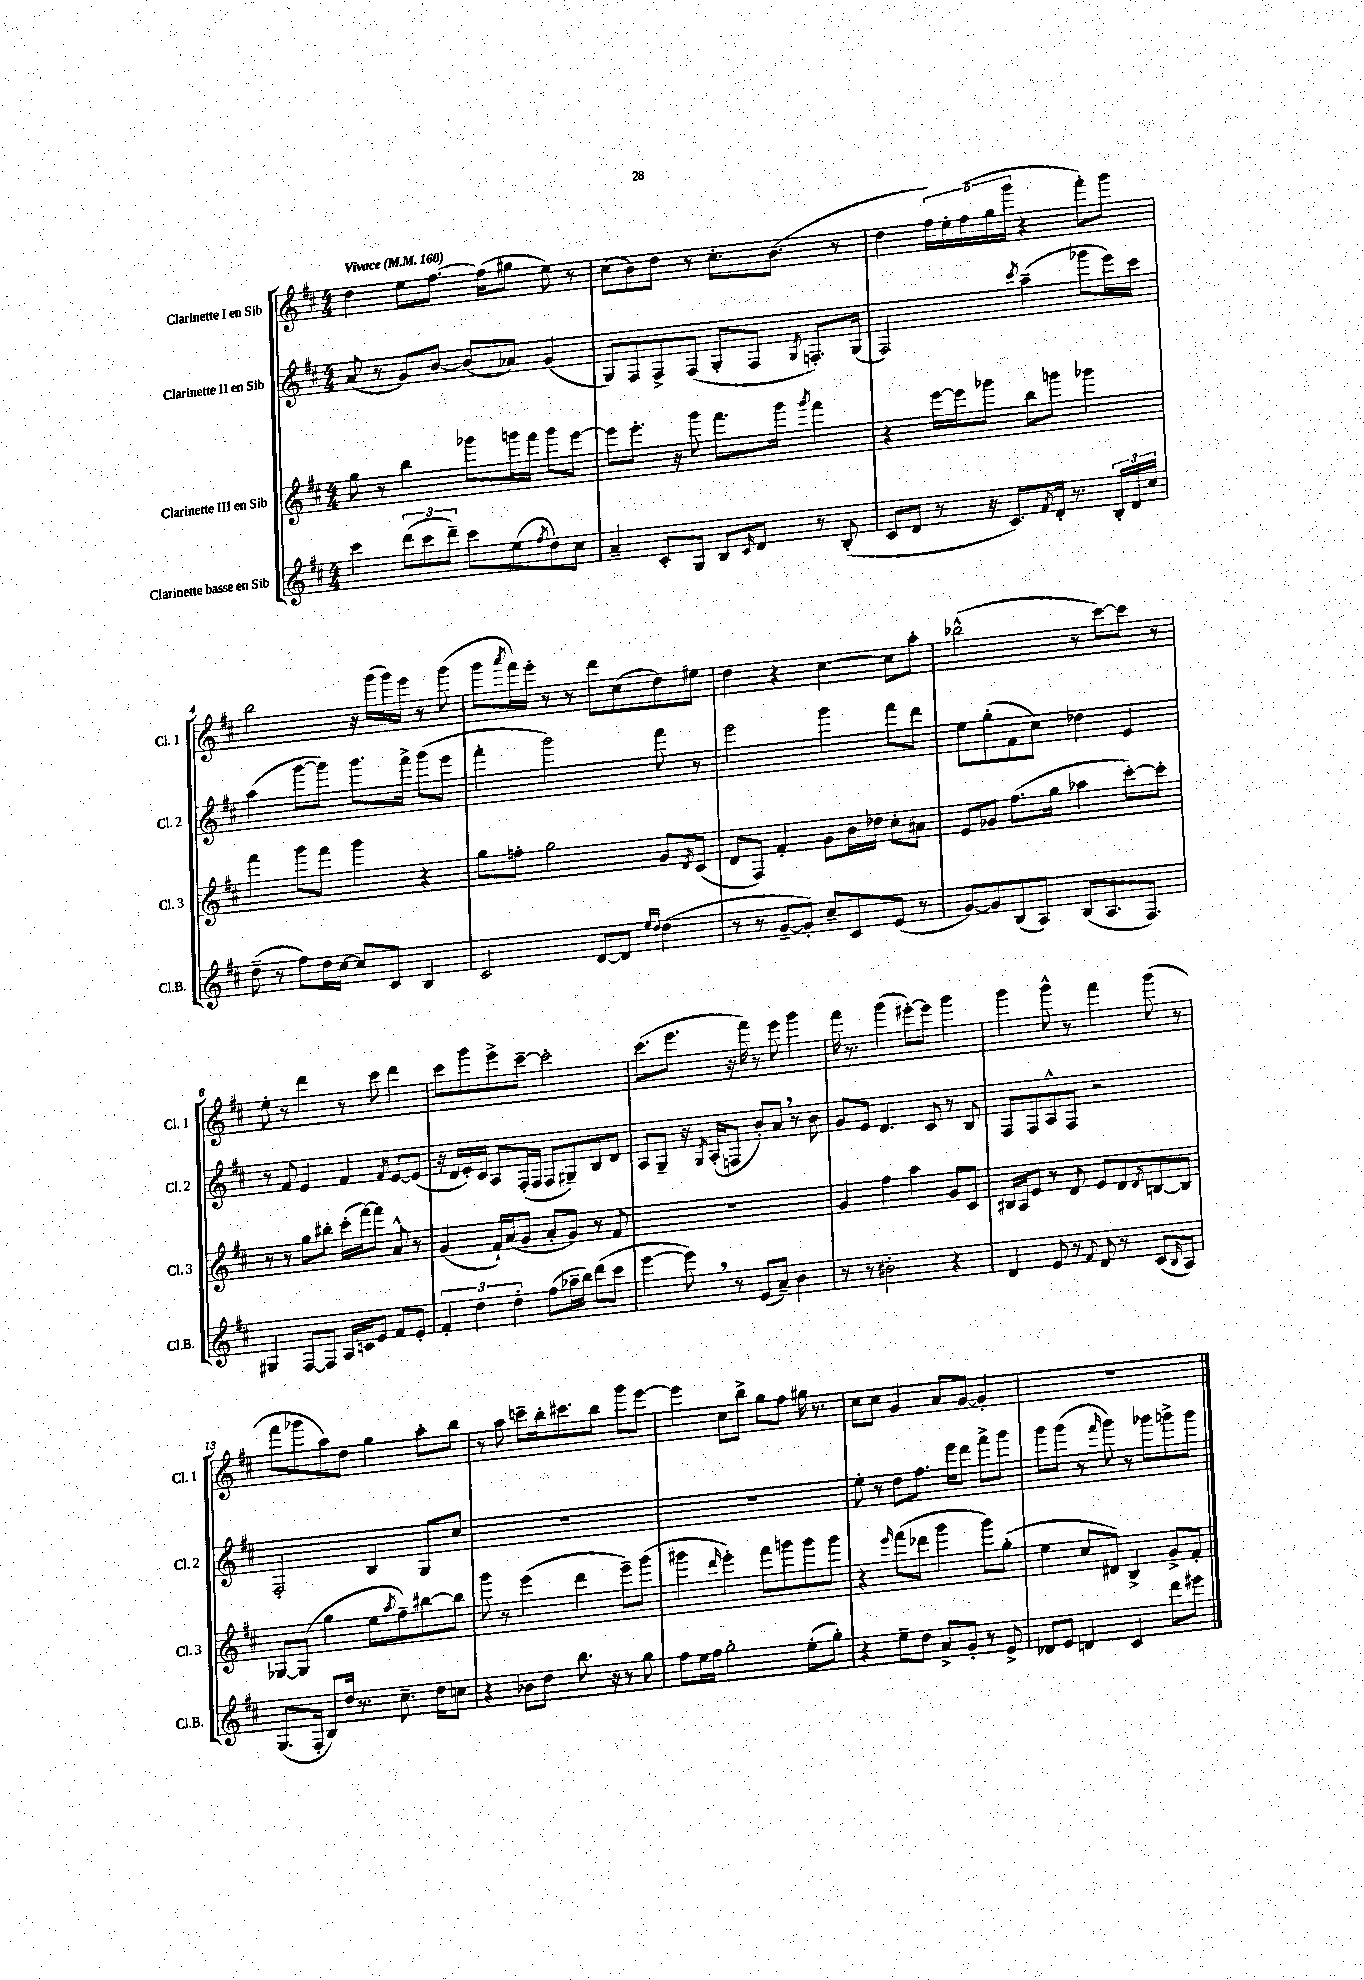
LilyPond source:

<<
\new StaffGroup <<
\new Staff = "s0" \with { instrumentName = "Clarinette I en Sib" shortInstrumentName = "Cl. 1" } {
    \clef treble \key d \major \numericTimeSignature \time 4/4 \tempo "Vivace" 4 = 160
    d''4 e''8 fis''8.~ fis''16( gis''8 e''8) r8 |
    cis''8( b'8) d''8 r8 cis''8.-. b'8.( r8 |
    d''4 \tuplet 5/4 { fis''16) e''16-. fis''16( g''16 g'''16 } r4 fis'''8-.) g'''8 |
    b''2 r16 g'''16( g'''16) e'''16 r8 g'''8( |
    g'''8 \acciaccatura { a'''8 } fis'''16) e'''16-. r8 r8 d'''8 cis''8( d''8) eis''8 |
    d''4 r4 cis''4~ cis''8 a''8-. |
    bes''2-^( r8 cis'''8~) cis'''8 r8 |
    e''8-. r8 d'''4 r8 cis'''8 d'''4 |
    cis'''8 g'''8 e'''8-> cis'''8~-- cis'''2-. |
    cis'''8.( e'''8. r16 fis'''16) r8 e'''8 g'''4 |
    fis'''16 r8. g'''4( eis'''8~-.) eis'''8 g'''4 |
    g'''4 g'''8-^ r8 fis'''4 g'''8( r8 |
    fis'''8 ges'''8 a''8) d''8 g''4 a''8-. b''8 |
    r8 a''8 c'''8-- b''16-. cis'''8. b''8 g'''8 e'''8~ |
    e'''4 cis''8 b''8-> g''8 fis''8 gis''16 r8. |
    cis''8 cis''8 g'4 a'8 g'8~ g'4-. |
    R1 \bar "|." |
}
\new Staff = "s1" \with { instrumentName = "Clarinette II en Sib" shortInstrumentName = "Cl. 2" } {
    \clef treble \key d \major \numericTimeSignature \time 4/4
    a'8( r8 g'8) b'8~ b'8( aes'8) g'4( |
    g8) fis8 fis8-> fis8( g8-. fis8 \acciaccatura { g8 } f8.-.) g16( |
    fis2) \acciaccatura { cis'''8 } a''4--( ges'''8 e'''16) cis'''16 |
    a''4( g'''8~ g'''8) g'''8. fis'''16-> g'''8( e'''8 |
    fis'''4-. g'''2) fis'''8 r8 |
    e'''2 g'''4 fis'''8 d'''8 |
    e''8 g''8-.( fis'8 cis''8) des''4 e'4 |
    r8 fis'8 e'4 fis'4 \acciaccatura { fis'8 } e'8~ e'8( |
    r16 d'16 e'16-.) cis'16 a8 fis16-.( fis16 fis8 gis8--) b8 d'8 |
    a8 g8-- r16 \acciaccatura { g8 } a16-.( f8 b'8-.) a'8 \breathe r8 b'8 |
    g'8 e'8 d'4. cis'8 r8 b8 |
    fis8 fis8 a8-^ fis8 r2 |
    fis2-. b4 g8 cis''8 |
    R1 |
    R1 |
    e''8-. r8 d''8 fis''8. e'''16 d'''8 fis'''8-> g'''8 |
    g'''8 g'''8( r8 \grace { fis'''16 } g'''8) r8 ges'''8 g'''8-> g'''8 \bar "|." |
}
\new Staff = "s2" \with { instrumentName = "Clarinette III en Sib" shortInstrumentName = "Cl. 3" } {
    \clef treble \key d \major \numericTimeSignature \time 4/4
    g''8 r8 b''4 ges'''8 g'''16 fis'''16 g'''8 e'''8~ |
    e'''8 e'''8.-. r16 g'''8 fis'''8. g'''16 \acciaccatura { g'''8 } fis'''4 |
    r4 e'''16~ e'''16 ges'''8 b''8 g'''8 ges'''4 |
    fis'''4 g'''8 fis'''8 g'''4 r4 |
    g''8 f''8-. g''2 g'8 \acciaccatura { d'8 } cis'8( |
    d'8 fis8) fis'4-. g'8 b'16 des''16 cis''8-. ais'8 |
    e'8 ges'8 fis''8.( g''16 aes''4 cis'''8~-.) cis'''8-. |
    r8 r8 g''8 bis''8-. cis'''16-.( fis'''16~) fis'''8 a'8-^ r8 |
    g'4( fis'16-!) a'16( g'8 a'8-. g'8) r8 fis'8 |
    R1 |
    g'4 fis''4 a''4 g'8 cis'8 |
    bis16 a16 e'8 r8 d'8 e'8 d'8 \acciaccatura { d'8 } b8~ b8 |
    ges8~ ges8( g''4 e''8 \acciaccatura { a''8 } fis''8--) bis''8~ bis''8 |
    g'''8 r8 e'''4( d'''4 e'''8--) g'''8( |
    gis'''4 \grace { d'''16 } e'''4-.) fis'''8 g'''8 g'''8 g'''8 |
    r4 \grace { e'''16 } fis'''8( des'''8 g'''4 g'''8) g''8-.( |
    e''4 cis''8 dis'8) b4-> g'8-> fis'8-. \bar "|." |
}
\new Staff = "s3" \with { instrumentName = "Clarinette basse en Sib" shortInstrumentName = "Cl.B." } {
    \clef treble \key d \major \numericTimeSignature \time 4/4
    cis'''4 \tuplet 3/2 { d'''8( cis'''8 d'''8--) } cis'''8 e''8( \acciaccatura { fis''8 } d''8) cis''8 |
    a'4-- cis'8-. g8 b8 \grace { cis'16 } d'8 r8 b8-.( |
    cis'8 d'8 r8 r16 cis'8.) \acciaccatura { fis'8 } d'16-. r8. \tuplet 3/2 { b16-. d'16 cis''16 } |
    d''8--( r8 fis''8) d''16 cis''16~ cis''8 cis'8 b4 |
    cis'2 d'8~ d'8 \grace { e''16 d''16 } d''4( |
    r8 r8 g'8~-- g'8-.) cis''8-- cis'8 e'8( r8 |
    g'8~) g'8 b8( a8) b8( a8. fis8.) |
    gis4 fis8~ fis8 a16 c'16 e'8 fis'8 e'8-. |
    \tuplet 3/2 { fis'4-. d''4 d''4-. } fis''8( aes''16-- b''16) d'''8( cis'''8 |
    e'''4~ e'''8) \breathe r8 e'8( a'8--) b'4 |
    r8 r8 bis'2-. r4 |
    d'4 e'8 r8 \appoggiatura { fis'8 } d'8 r8 cis'8( \grace { b16 } a8) |
    g8.( fis16-. b8) d''16 r8. cis''8.-- d''16 c''8 |
    r4 bes'8 d''8 b''8. r16 r8 g''8 |
    fis''8 e''16 fis''16 g''2-. e''8-.( g''8-.) |
    r4 e''8-- d''8 a'8-> g'8-. r8 e'8-> |
    des'8 e'8 d'4 cis'4 d'''8 eis'''8 \bar "|." |
}
>>
>>
